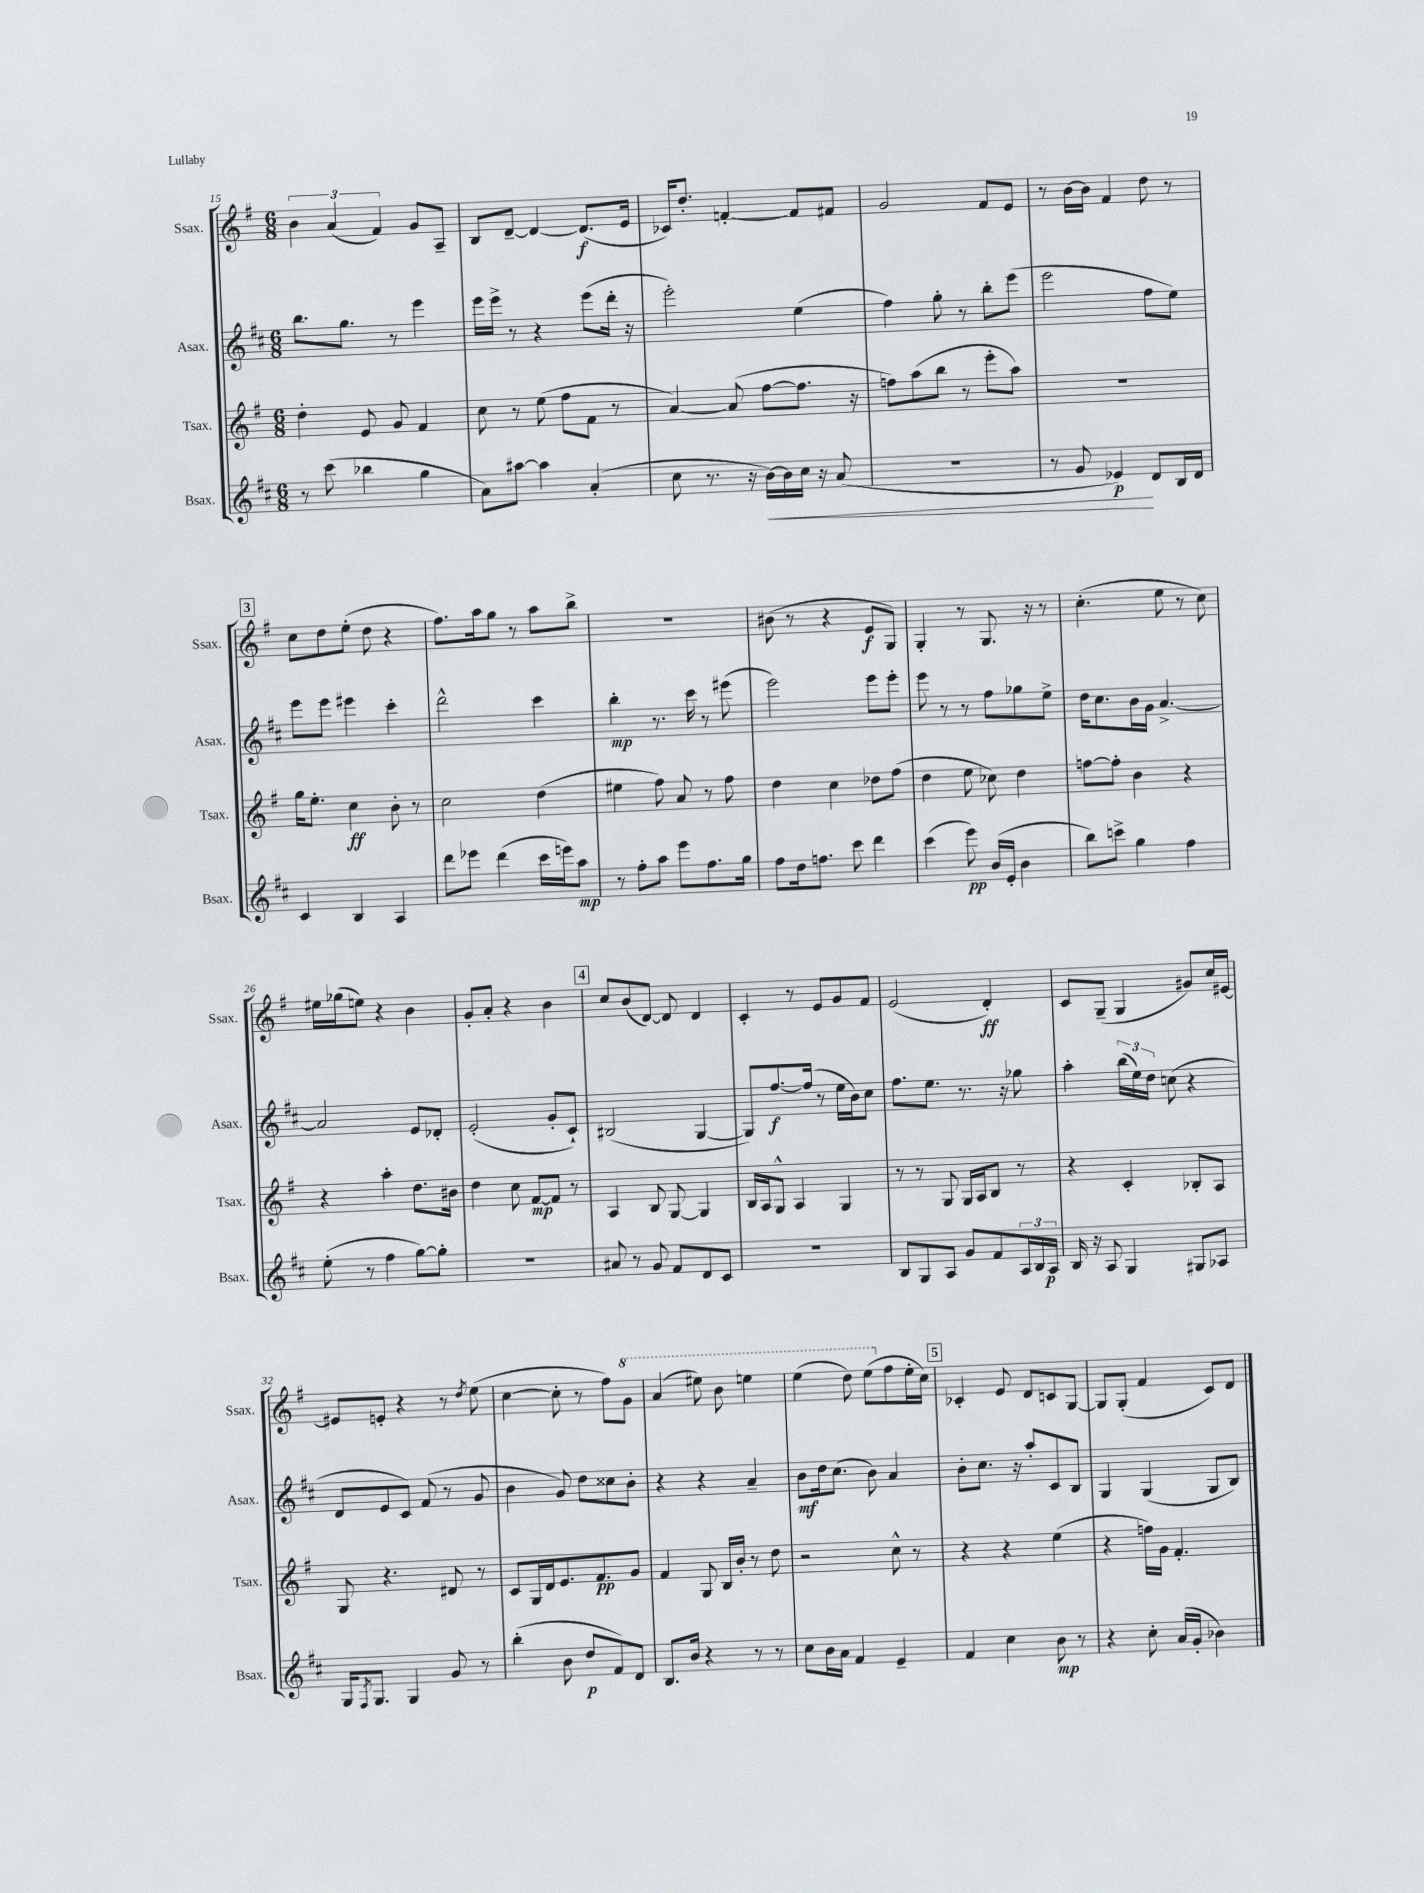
<<
\new StaffGroup <<
\new Staff = "s0" \with { instrumentName = "Ssax." shortInstrumentName = "Ssax." } {
    \clef treble \key g \major \numericTimeSignature \time 6/8
    \tuplet 3/2 { b'4 a'4( fis'4) } g'8 a8-- |
    b8 d'8~-- d'4~ d'8.\f( e'16 |
    ces'16) d''8.-. f'4~-. f'8 fis'8 |
    g'2 fis'8 e'8 |
    r8 b'16~ b'16 fis'4 d''8 r8 |
    \mark \markup { \box "3" } c''8 d''8 e''8-.( d''8 r4 |
    fis''8.) a''16 g''8 r8 a''8 b''8-> |
    R2. |
    bis'8( r8 r4 e'8\f g8) |
    g4-. r8 g8. r16 r8 |
    c''4.-.( e''8 r8 c''8) |
    eis''16 ges''16( e''8) r4 b'4 |
    g'8-. a'8-. r4 b'4 |
    \mark \markup { \box "4" } c''8 b'8( d'8~) d'8 d'4 |
    c'4-. r8 e'8 g'8 fis'8 |
    e'2( d'4-.\ff) |
    c'8 g8--( g4 gis'8) c''16 eis'16~ |
    eis'8 e'8-. r4 r8 \acciaccatura { d''8 } e''8( |
    c''4~ c''8-. r8 fis''8) \ottava #1 g''8 |
    a''4( eis'''8) b''8 e'''4 |
    e'''4( d'''8) e'''8( \ottava #0 fis''8 e''16-. c''16) |
    \mark \markup { \box "5" } ces'4-. e'8 d'8 c'8 g8~ |
    g8 g8-.( fis'4 c'8) d'8 \bar "|." |
}
\new Staff = "s1" \with { instrumentName = "Asax." shortInstrumentName = "Asax." } {
    \clef treble \key d \major \numericTimeSignature \time 6/8
    b''8. g''8. r8 e'''4 |
    e'''16 e'''16-> r8 r4 e'''8( d'''16-. r16 |
    e'''2-.) e''4( |
    fis''4) g''8-. r8 b''8-. e'''8( |
    e'''2 fis''8 e''8) |
    \mark \markup { \box "3" } e'''8 e'''8 eis'''4 cis'''4-. |
    d'''2-^ cis'''4 |
    b''4-.\mp r8. cis'''16 r8 eis'''8( |
    e'''2) e'''8 e'''8-. |
    e'''8 r8 r8 fis''8 ges''8 e''8-> |
    d''16 cis''8. b'16 g'16 a'4.~-> |
    a'2 e'8 des'8-. |
    e'2-.( g'8-. cis'8-!) |
    \mark \markup { \box "4" } bis2( g4~ |
    g8) fis''8.~\f fis''16( r8 e''16 b'16) cis''8 |
    fis''8. e''8. r8. r16 ges''8 |
    a''4-. \tuplet 3/2 { b''16( e''16) d''16 } c''8( r4 |
    d'8 e'8 cis'8) fis'8( r8 g'8 |
    b'4 g'8) d''8 cisis''8 b'8-. |
    r4 r4 a'4-- |
    b'8\mf d''16 cis''8.( b'8) a'4 |
    \mark \markup { \box "5" } b'8-. cis''8. r16 a''8-. cis'8 b8 |
    g4 g4( g8 b8) \bar "|." |
}
\new Staff = "s2" \with { instrumentName = "Tsax." shortInstrumentName = "Tsax." } {
    \clef treble \key g \major \numericTimeSignature \time 6/8
    d''4-. e'8 g'8 fis'4 |
    c''8 r8 e''8( fis''8 fis'8 r8 |
    a'4~) a'8( fis''8~ fis''8. r16 |
    f''8) a''8( b''8 r8 e'''8-. a''8) |
    R2. |
    \mark \markup { \box "3" } g''16 e''8.-. c''4\ff b'8-. r8 |
    c''2 d''4( |
    eis''4 fis''8) a'8 r8 fis''8 |
    d''4 c''4 des''8 fis''8( |
    d''4 e''8 ces''8) d''4 |
    f''8~ f''8-. b'4 r4 |
    r4 a''4-. d''8. bis'16 |
    d''4 c''8 fis'8~\mp fis'8 r8 |
    \mark \markup { \box "4" } a4 b8 g8~ g4 |
    b16 a16 g8-^ a4 g4 |
    r8 r8 g8 g16 a16 b8 r8 |
    r4 c'4-. bes8-. a8 |
    g8 r4. dis'8 r8 |
    c'8 g16 d'16 e'8. fis'8.\pp g'8 |
    fis'4 g8 b16 b'16-. r8 d''8 |
    r2 c''8-^ r8 |
    \mark \markup { \box "5" } r4 r4 e''4( |
    r4 f''16) g'16 fis'4.-. \bar "|." |
}
\new Staff = "s3" \with { instrumentName = "Bsax." shortInstrumentName = "Bsax." } {
    \clef treble \key d \major \numericTimeSignature \time 6/8
    r8 cis'''8( bes''4 g''4 |
    a'8) ais''8~ ais''4 a'4-.( |
    cis''8 r8. r16 b'16~\<) b'16 cis''16 r16 a'8( |
    r2. |
    r8 g'8 ees'4\p\!) d'8 b16 d'16 |
    \mark \markup { \box "3" } cis'4 b4 a4 |
    d'''8 ees'''8 d'''4( cis'''16 e'''16) a''8\mp |
    r8 fis''8-. a''8 e'''8 fis''8. g''16 |
    fis''8 d''16 f''8. cis'''8 d'''4 |
    cis'''4( e'''8\pp) b'16( e'16-. b'4 |
    b''8) c'''8-> g''4 fis''4 |
    e''8-.( r8 fis''4 g''8~) g''8-. |
    R2. |
    \mark \markup { \box "4" } ais'8 r8 g'8 fis'8 d'8 cis'8 |
    R2. |
    b8 g8 a8 g'8 fis'8 \tuplet 3/2 { a16 b16 a16\p } |
    b16 r16 a8 g4 gis8 aes8 |
    g16 \acciaccatura { fis8 } g8. g4 g'8 r8 |
    b''4-.( b'8 d''8\p fis'8) d'8 |
    b8. b'16 r4 r8 r8 |
    cis''8 b'16 a'16 fis'4 e'4-- |
    \mark \markup { \box "5" } fis'4 cis''4 b'8\mp r8 |
    r4 cis''8-. a'16( g'16-. bes'4) \bar "|." |
}
>>
>>
\layout { \context { \Score currentBarNumber = #15 } }
